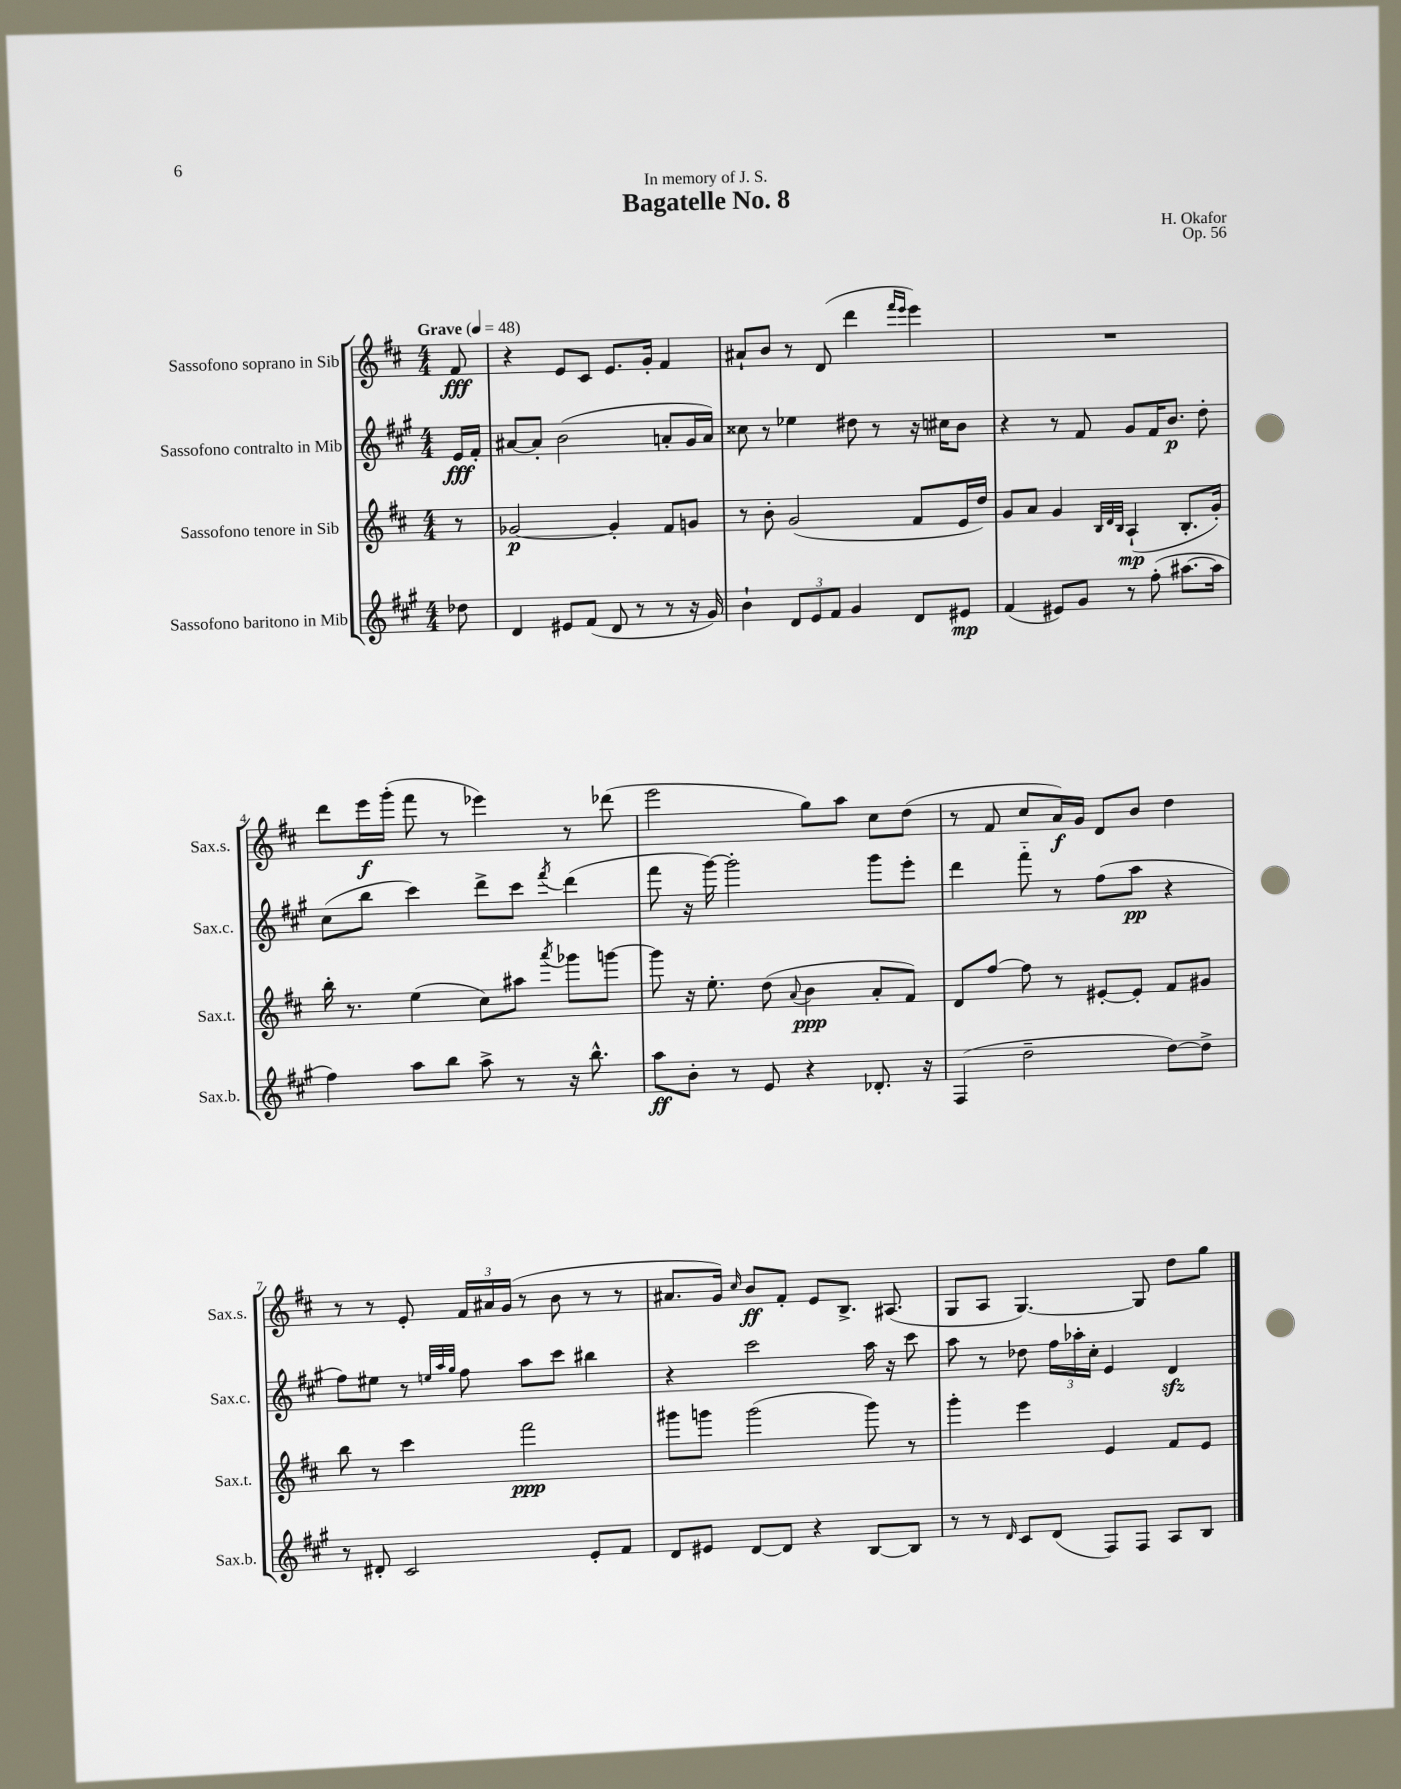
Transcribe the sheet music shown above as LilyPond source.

\header { title = "Bagatelle No. 8" composer = "H. Okafor" dedication = "In memory of J. S." opus = "Op. 56" }
<<
\new StaffGroup <<
\new Staff = "s0" \with { instrumentName = "Sassofono soprano in Sib" shortInstrumentName = "Sax.s." } {
    \clef treble \key d \major \numericTimeSignature \time 4/4 \partial 8 \tempo "Grave" 4 = 48
    \autoBeamOff fis'8\fff |
    r4 e'8[ cis'8] e'8.[ g'16]-. fis'4 |
    ais'8[-! b'8] r8 d'8( d'''4 \grace { fis'''16[ e'''16] } e'''4) |
    R1 |
    d'''8[ e'''16\f g'''16]-.( fis'''8 r8 ees'''4) r8 des'''8( |
    e'''2 g''8[) a''8] cis''8[ d''8]( |
    r8 fis'8 cis''8[ a'16\f) g'16] d'8[ b'8] d''4 |
    r8 r8 e'8-. \tuplet 3/2 { fis'16[ ais'16 g'16]( } r8 b'8 r8 r8 |
    ais'8.[ g'16]) \grace { cis''16 } b'8[\ff fis'8]-. e'8[ b8.]-> ais8.( |
    g8[ a8] g4.~) g8 d''8[ g''8] \bar "|." |
}
\new Staff = "s1" \with { instrumentName = "Sassofono contralto in Mib" shortInstrumentName = "Sax.c." } {
    \clef treble \key a \major \numericTimeSignature \time 4/4 \partial 8
    \autoBeamOff e'16[\fff fis'16]-. |
    ais'8[~ ais'8]-. b'2( a'8[-. gis'16 a'16]) |
    cisis''8 r8 ees''4 dis''8 r8 r16 cis''16[ b'8] |
    r4 r8 fis'8 gis'8[ fis'16 b'8.]\p d''8-. |
    cis''8[( b''8] cis'''4) d'''8[-> cis'''8] \acciaccatura { fis'''8 } d'''4( |
    fis'''8 r16 gis'''16~) gis'''2-. gis'''8[ e'''8]-. |
    d'''4 fis'''8-_ r8 fis''8[( a''8]\pp r4 |
    fis''8[) eis''8] r8 \grace { e''32[ a''32 gis''32] } fis''8 a''8[ cis'''8] bis''4 |
    r4 cis'''2 a''16 r16 cis'''8 |
    a''8 r8 des''8 \tuplet 3/2 { fis''16[ aes''16-. cis''16]-. } e'4 d'4\sfz \bar "|." |
}
\new Staff = "s2" \with { instrumentName = "Sassofono tenore in Sib" shortInstrumentName = "Sax.t." } {
    \clef treble \key d \major \numericTimeSignature \time 4/4 \partial 8
    \autoBeamOff r8 |
    ges'2~\p ges'4-. fis'8[ g'8] |
    r8 b'8-. g'2( fis'8[ e'16 d''16]) |
    g'8[ a'8] g'4 \grace { b32[ d'32 b32] } a4-!\mp( b8.[-. g'16]-.) |
    b''16-. r8. e''4( cis''8[) ais''8] \acciaccatura { a'''8 } ges'''8[ g'''8]~ |
    g'''8 r16 e''8.-. d''8( \appoggiatura { a'8 } b'4\ppp a'8[-. fis'8]) |
    d'8[ fis''8]~ fis''8 r8 eis'8[~-. eis'8]-. fis'8[ gis'8] |
    b''8 r8 cis'''4 fis'''2\ppp |
    gis'''8[ g'''8] g'''2( g'''8) r8 |
    g'''4-. e'''4 e'4 fis'8[ e'8] \bar "|." |
}
\new Staff = "s3" \with { instrumentName = "Sassofono baritono in Mib" shortInstrumentName = "Sax.b." } {
    \clef treble \key a \major \numericTimeSignature \time 4/4 \partial 8
    \autoBeamOff des''8 |
    d'4 eis'8[ fis'8]( d'8 r8 r8 r16 gis'16) |
    b'4-! \tuplet 3/2 { d'8[ e'8 fis'8] } gis'4 d'8[ eis'8]\mp |
    fis'4( eis'8[) gis'8] r8 fis''8-.( ais''8.[~ ais''16] |
    fis''4) a''8[ b''8] a''8-> r8 r16 b''8.-^ |
    a''8[\ff b'8]-. r8 e'8 r4 des'8.-. r16 |
    fis4( d''2-- d''8[~) d''8]-> |
    r8 dis'8-. cis'2 e'8[-. fis'8] |
    d'8[ eis'8] d'8[~ d'8] r4 b8[~ b8] |
    r8 r8 \grace { d'16 } cis'8[ d'8]( fis8[) fis8] a8[ b8] \bar "|." |
}
>>
>>
